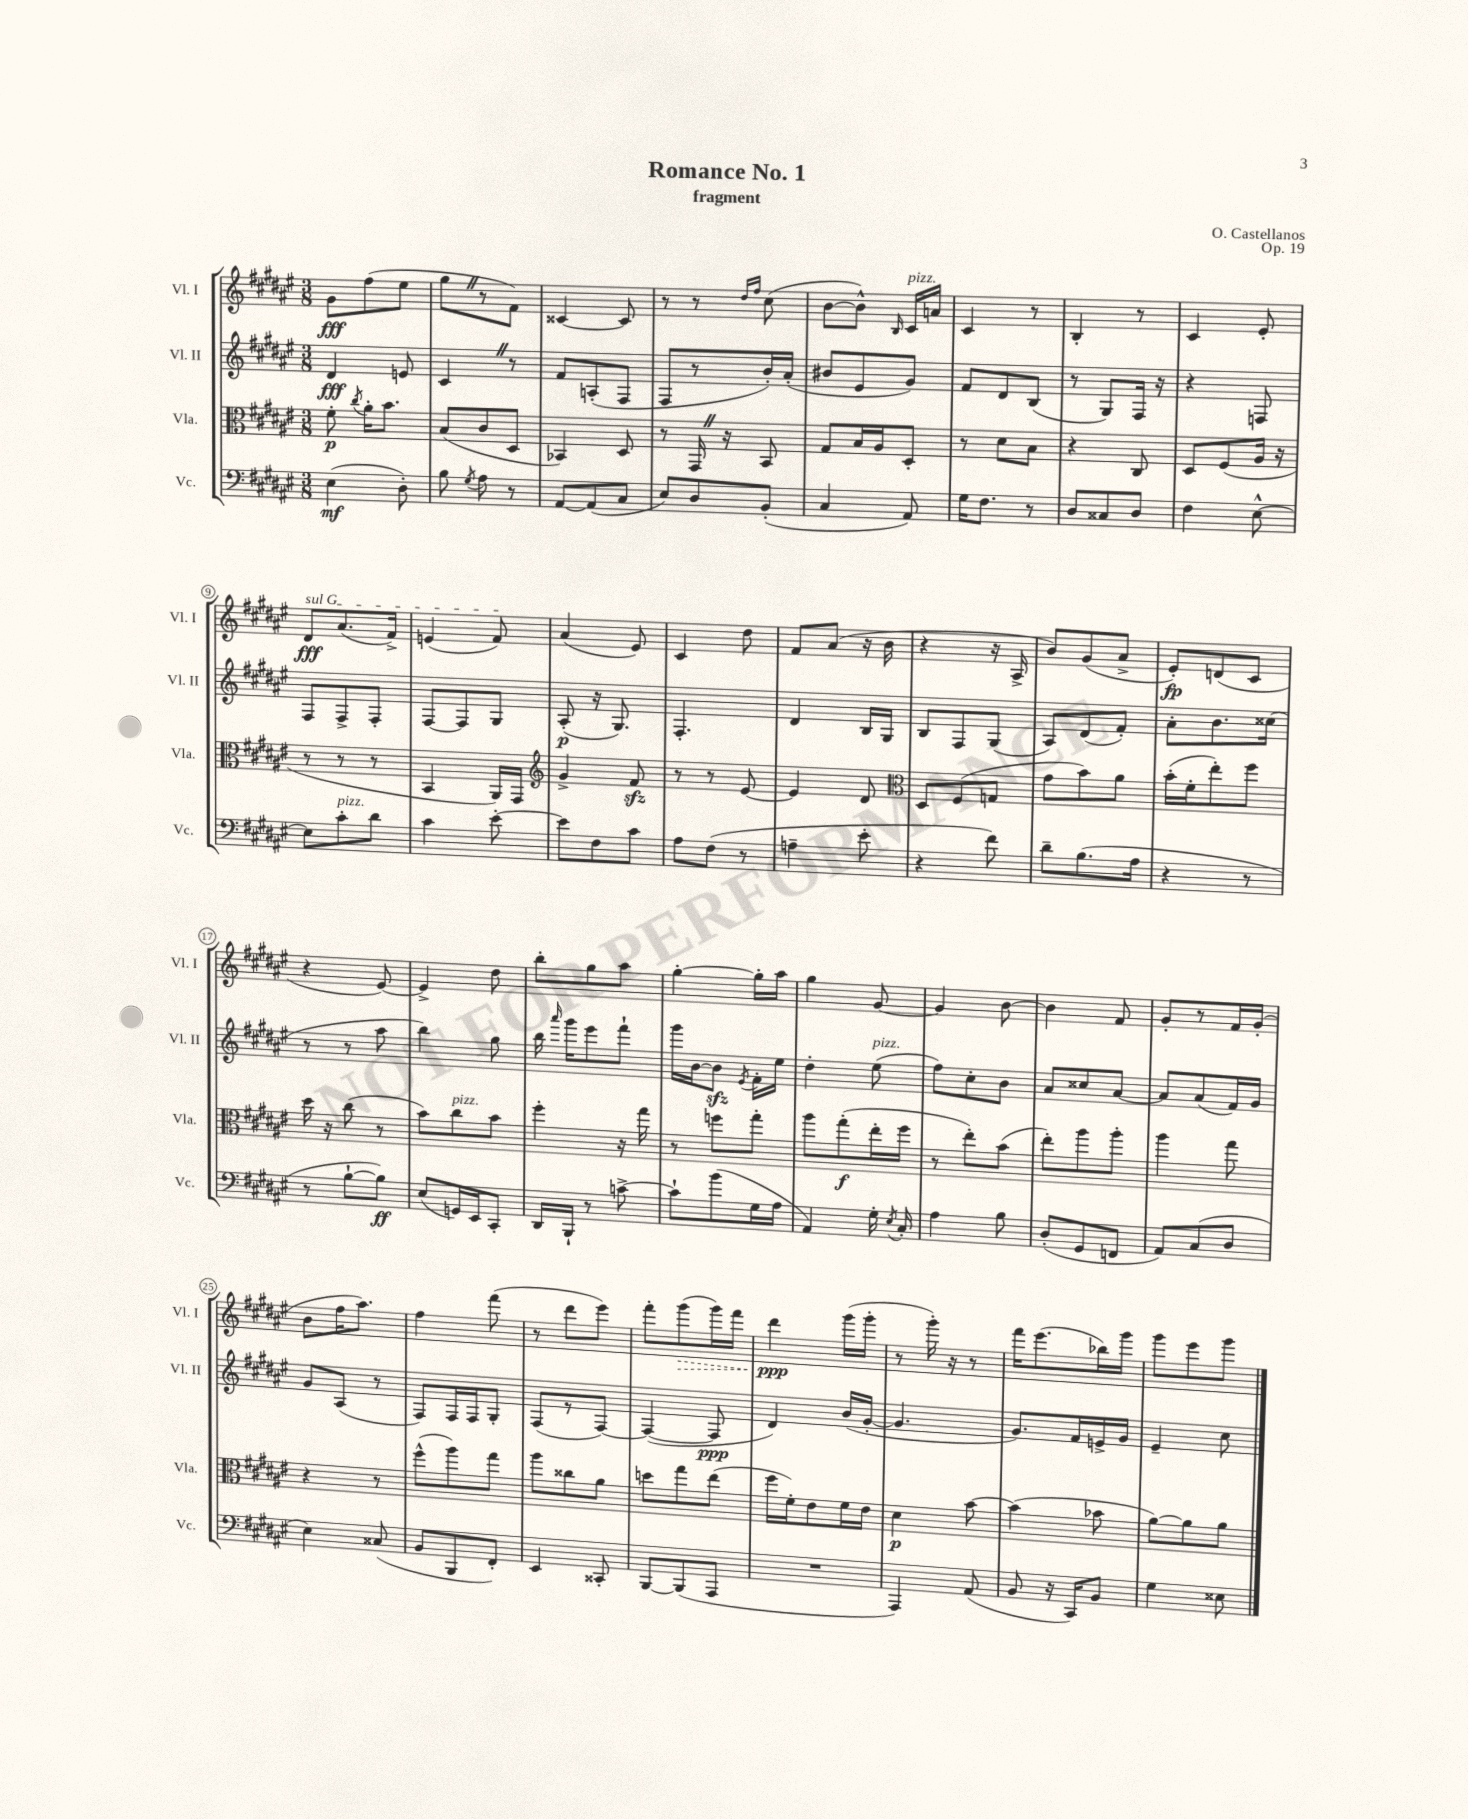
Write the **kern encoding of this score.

**kern	**kern	**kern	**kern
*staff4	*staff3	*staff2	*staff1
*clefF4	*clefC3	*clefG2	*clefG2
*k[f#c#g#d#a#e#]	*k[f#c#g#d#a#e#]	*k[f#c#g#d#a#e#]	*k[f#c#g#d#a#e#]
*M3/8	*M3/8	*M3/8	*M3/8
(4E#	8f#'	4d#	8g#
.	8qcc#	.	.
.	16a#'	.	(8ff#
.	8.b	.	.
8D#')	.	8e	8ee#
=	=	=	=
8B	(8B	4c#	8gg#
8qG#	.	.	.
8A#	8c#	.	8r
8r	8D#	8r	8f#)
=	=	=	=
[8AA#	4BB-)	8f#	[4c##
(8AA#]	.	(8A'	.
8C#	8D#	8F#	8c##]
=	=	=	=
8E#)	8r	8F#	8r
8D#	16GG#	8r	8r
.	16r	.	.
.	.	.	16qqdd#
.	.	.	16qqff#
(8BB'	8BB	16b')	(8cc#
.	.	(16a#'	.
=	=	=	=
4C#	8G#	8b#	[8b
.	16B	8e#	8b^^])
.	16A#	.	.
.	.	.	16qqB
8AA#)	8D#'	8g#)	16c#
.	.	.	16a
=	=	=	=
16G#	8r	8f#	4c#
8.F#	.	.	.
.	8d#	8d#	.
8r	8B	(8B	8r
=	=	=	=
8D#	4r	8r	4B'
8C##	.	8G#)	.
8D#	8C#	16F#	8r
.	.	16r	.
=	=	=	=
4F#	8D#	4r	4c#
.	(8F#	.	.
[8E#^^	16A#	8F	8e#'
.	16r	.	.
=	=	=	=
8E#]	8r	8F#	8d#
8c#'	8r	8F#^	(8.a#
8d#	8r	8F#'	.
.	.	.	16f#^)
=	=	=	=
4c#	4BB	[8F#	(4e
.	.	8F#]	.
[8e#'	16AA#)	8G#	8f#)
.	16GG#	.	.
=	=	=	=
*	*clefG2	*	*
8e#]	4g#^	(8A#'	(4a#
8F#	.	16r	.
.	.	8.G#)	.
8c#	8f#	.	8e#)
=	=	=	=
8A#	8r	4.F#'	4c#
(8F#	8r	.	.
8r	[8e#	.	8dd#
=	=	=	=
4A~	4e#]	4d#	8f#
.	.	.	(8a#
8e#'	8d#	16B	16r
.	.	16G#	16b
=	=	=	=
*	*clefC3	*	*
4r	8D#	8B	4r
.	(8F#	8F#	.
8f#)	8G	(8G#	16r
.	.	.	16A#^
=	=	=	=
8d#~	8g#	8A#)	8b)
(8.B	8b)	(8d#	(8g#
.	8a#	8f#')	8a#^
16A#	.	.	.
=	=	=	=
4r	(16b'	8a#'	8e#')
.	16f#'	.	.
.	8ee#')	8.b	(8d
8r	8ff#	.	8c#
.	.	(16cc##	.
=	=	=	=
8r	16dd#	8r	4r
.	16r	.	.
[8B`	(8cc#	8r	.
8B])	8r	8aa#	[8e#)
=	=	=	=
(8E#	8b)	4bb)	4e#^]
16GG)	8cc#	.	.
16EE#	.	.	.
8CC#'	8b	8gg#	8dd#
=	=	=	=
16DD#	4ff#'	16bb	8bb'
.	.	16qqaaa#	.
16BBB`	.	16ggg#	.
8r	.	8eee#	8gg#
[8c^	16r	8fff#`	8aa#
.	16gg#	.	.
=	=	=	=
8c`]	8r	16ggg#	[4gg#'
.	.	[16b	.
(8b	8ff	8b]	.
.	.	8qe#	.
16G#	8gg#'	16f#'	16gg#']
16A#	.	16ee#	16aa#
=	=	=	=
4AA#)	8aa#	4dd#'	4gg#
.	(8gg#'	.	.
16G#'	16ee#'	(8ee#	[8g#
8qE#	.	.	.
16C#'	16ff#	.	.
=	=	=	=
4A#	8r	8ff#)	4g#]
.	8ee#')	8cc#'	.
8B	(8b	8b	[8b
=	=	=	=
(8D#'	8ee#')	8a#	4b]
8GG#	8aa#	8cc##	.
8FF	8aa#'	[8a#	8f#
=	=	=	=
8AA#)	4aa#	8a#]	8g#'
(8C#	.	(8a#	8r
8D#	8gg#	16f#)	16f#
.	.	16g#	(16g#'
=	=	=	=
4E#)	4r	8g#	8b
.	.	(8A#	16ff#
.	.	.	8.aa#)
(8C##	8r	8r	.
=	=	=	=
8BB	(8ff#^^	8F#)	4ff#
8BBB	8aa#)	16F#	.
.	.	16F#	.
8FF#')	8gg#	8G#'	(8fff#
=	=	=	=
4EE#	8aa#	(8F#	8r
.	8cc##	8r	8ddd#
8CC##'	8a#	[8F#)	8eee#)
=	=	=	=
[8BBB	8dd	(4F#_	8fff#'
(8BBB]	8gg#	.	(8ggg#
8AAA#	(8ee#	8F#]	16ggg#)
.	.	.	16fff#
=	=	=	=
4.r	16ff#	4d#)	4ddd#
.	16f#')	.	.
.	8e#	.	.
.	16f#	(16b	(16ggg#
.	16e#	[16g#'	16ggg#'
=	=	=	=
4AAA#)	4d#	4.g#]	8r
.	.	.	16ggg#')
.	.	.	16r
(8AA#	[8b	.	8r
=	=	=	=
8BB	(4b]	8.g#)	16fff#
.	.	.	(8.eee#
16r	.	.	.
16CC#)	.	16f#	.
8BB	8b-	16e^	16bb-)
.	.	16g#	16ggg#
=	=	=	=
4G#	[8a#)	4e#~	8ggg#
.	8a#]	.	8eee#
8E##	8a#	8cc#	8ggg#
==	==	==	==
*-	*-	*-	*-
